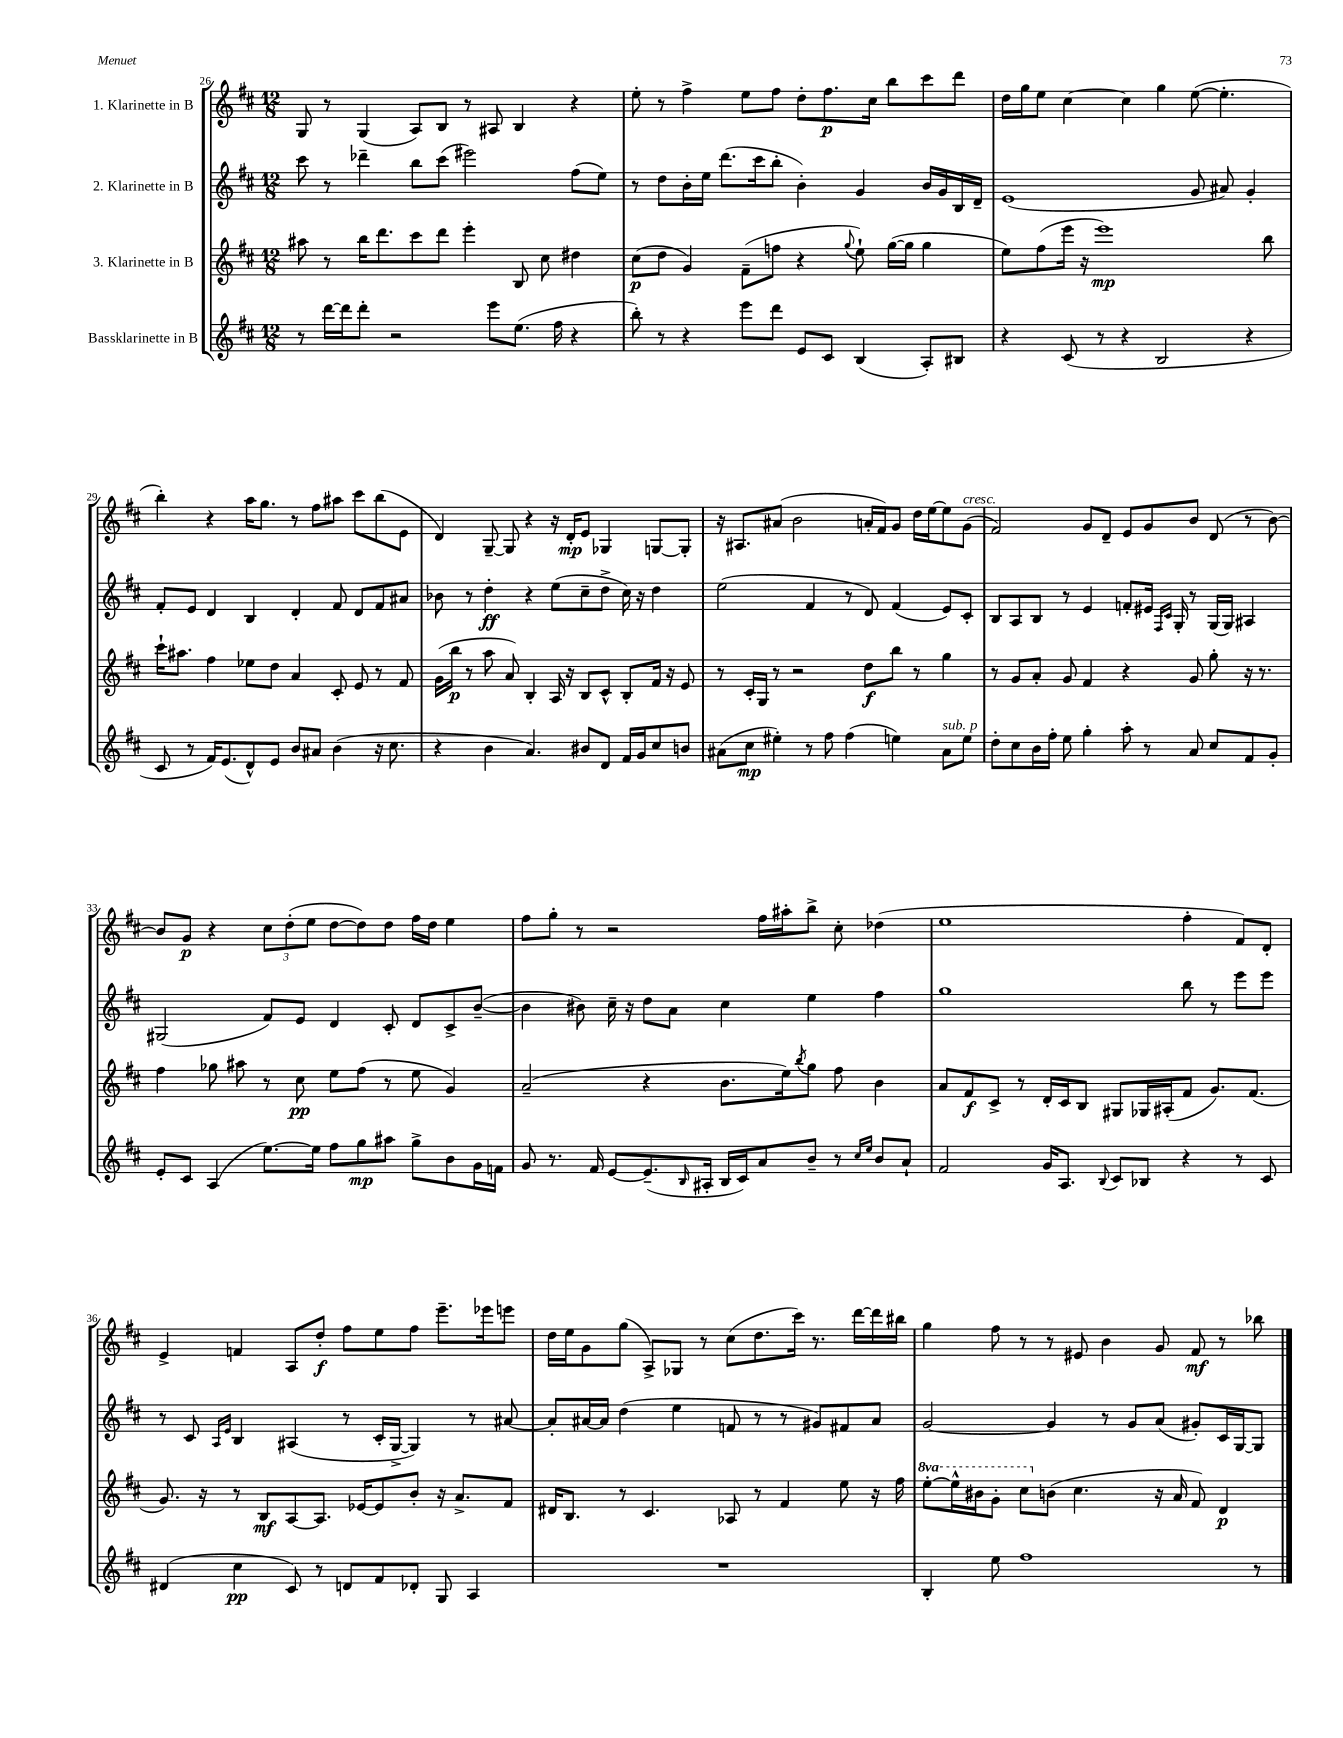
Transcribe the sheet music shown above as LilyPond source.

<<
\new StaffGroup <<
\new Staff = "s0" \with { instrumentName = "1. Klarinette in B" } {
    \clef treble \key d \major \numericTimeSignature \time 12/8
    g8 r8 g4( a8) b8 r8 ais8 b4 r4 |
    e''8-. r8 fis''4-> e''8 fis''8 d''8-. fis''8.\p cis''16 b''8 cis'''8 d'''8 |
    d''16 g''16 e''8 cis''4~ cis''4 g''4 e''8~( e''4.-. |
    b''4-.) r4 a''16 g''8. r8 fis''8 ais''8 cis'''8 b''8( e'8 |
    d'4) g8~-- g8 r4 r16 d'16-.\mp e'8 ges4 g8~ g8-. |
    r16 ais8. ais'8( b'2 a'16-. fis'16) g'8 d''16 e''16~ e''8 g'8^\markup { \italic "cresc." }( |
    fis'2) g'8 d'8-- e'8 g'8 b'8 d'8( r8 b'8~) |
    b'8 g'8\p r4 \tuplet 3/2 { cis''8 d''8-.( e''8 } d''8~ d''8) d''8 fis''16 d''16 e''4 |
    fis''8 g''8-. r8 r2 fis''16 ais''16-. b''8-> cis''8-. des''4( |
    e''1 fis''4-. fis'8) d'8-. |
    e'4-> f'4 a8 d''8-.\f fis''8 e''8 fis''8 e'''8.-- ees'''16 e'''8 |
    d''16 e''16 g'8 g''8( a8->) ges8 r8 cis''8( d''8. cis'''16) r8. d'''16~ d'''16 bis''16 |
    g''4 fis''8 r8 r8 eis'8 b'4 g'8 fis'8\mf r8 bes''8 \bar "|." |
}
\new Staff = "s1" \with { instrumentName = "2. Klarinette in B" } {
    \clef treble \key d \major \numericTimeSignature \time 12/8
    cis'''8 r8 des'''4-- b''8 cis'''8( eis'''2) fis''8( e''8) |
    r8 d''8 b'16-. e''16 d'''8.( cis'''16 b''8-. b'4-.) g'4 b'16 g'16 b16 d'16-- |
    e'1( g'8 ais'8) g'4-. |
    fis'8-. e'8 d'4 b4 d'4-. fis'8 d'8 fis'8 ais'8 |
    bes'8 r8 d''4-.\ff r4 e''8( cis''8-- d''8-> cis''16) r16 d''4 |
    e''2( fis'4 r8 d'8) fis'4( e'8) cis'8-. |
    b8 a8 b8 r8 e'4 f'8-. eis'16 \grace { fis16 cis'16 } g16-. r8 g16( g16) ais4 |
    gis2( fis'8) e'8 d'4 cis'8-. d'8 cis'8-> b'8~--( |
    b'4 bis'8) cis''16-- r16 d''8 a'8 cis''4 e''4 fis''4 |
    g''1 b''8 r8 e'''8 e'''8 |
    r8 cis'8 \grace { a16 e'16 } b4 ais4( r8 cis'16-. g16~-> g4) r8 ais'8~ |
    ais'8-. ais'16~ ais'16 d''4( e''4 f'8 r8 r8 gis'8) fis'8 ais'8 |
    g'2~ g'4 r8 g'8 a'8( gis'8-.) cis'16 g16~ g8 \bar "|." |
}
\new Staff = "s2" \with { instrumentName = "3. Klarinette in B" } {
    \clef treble \key d \major \numericTimeSignature \time 12/8 \set Staff.ottavationMarkups = #ottavation-simple-ordinals
    ais''8 r8 b''16 d'''8. cis'''8 d'''8 e'''4-. b8 cis''8 dis''4 |
    cis''8\p( d''8 g'4) fis'8--( f''8 r4 \appoggiatura { g''8 } e''8-!) g''16~( g''16 g''4 |
    e''8) fis''8( e'''16 r16 e'''1\mp) b''8 |
    cis'''16-! ais''8. fis''4 ees''8 d''8 a'4 cis'8-. e'8 r8 fis'8 |
    g'16( b''16\p r8 a''8 a'8) b4-. a16 r16 b8 cis'8-^ b8-. fis'16 r16 e'8 |
    r8 cis'16-. g16 r8 r2 d''8\f b''8 r8 g''4 |
    r8 g'8 a'8-. g'8 fis'4 r4 g'8 g''8-. r16 r8. |
    fis''4 ges''8 ais''8 r8 cis''8\pp e''8 fis''8( r8 e''8 g'4) |
    a'2--( r4 b'8. e''16) \acciaccatura { b''8 } g''8 fis''8 b'4 |
    a'8 fis'8\f cis'8-> r8 d'16-. cis'16 b8 gis8 ges16 ais16-.( fis'8 g'8.) fis'8.( |
    g'8.) r16 r8 b8\mf a8~ a8. ees'16~ ees'8 b'8-. r16 a'8.-> fis'8 |
    dis'16 b8. r8 cis'4. aes8 r8 fis'4 e''8 r16 fis''16 |
    \ottava #1 e'''8~-. e'''16-^ bis''16 g''8-. cis'''8 \ottava #0 b'!8( cis''4. r16 a'16 fis'8) d'4\p \bar "|." |
}
\new Staff = "s3" \with { instrumentName = "Bassklarinette in B" } {
    \clef treble \key d \major \numericTimeSignature \time 12/8
    r8 d'''16~ d'''16 d'''8-. r2 e'''8 e''8.( fis''16 r4 |
    b''8-.) r8 r4 e'''8 d'''8 e'8 cis'8 b4( a8-.) bis8 |
    r4 cis'8( r8 r4 b2 r4 |
    cis'8 r8 fis'16) e'8.( d'8-^) e'8 b'8 ais'8 b'4( r16 cis''8. |
    r4 b'4 a'4.) bis'8 d'8 fis'16 g'16 cis''8 b'8 |
    ais'8( cis''8\mp eis''4-.) r8 fis''8 fis''4( e''4) ais'8^\markup { \italic "sub. p" } e''8 |
    d''8-. cis''8 b'16 fis''16-. e''8 g''4-. a''8-. r8 a'8 cis''8 fis'8 g'8-. |
    e'8-. cis'8 a4( e''8.~) e''16 fis''8 g''8\mp ais''8 g''8-> b'8 g'16 f'16 |
    g'8 r8. fis'16 e'8~ e'8.--( \grace { b16 } ais16-. b16 cis'16) a'8 b'8-- r8 \grace { cis''16 e''16 } b'8 a'8-! |
    fis'2 g'16 a8. \appoggiatura { b8 } cis'8 bes8 r4 r8 cis'8 |
    dis'4( cis''4\pp cis'8) r8 d'8 fis'8 des'8-. g8 a4 |
    R1. |
    b4-. e''8 fis''1 r8 \bar "|." |
}
>>
>>
\layout { \context { \Score currentBarNumber = #26 } }
